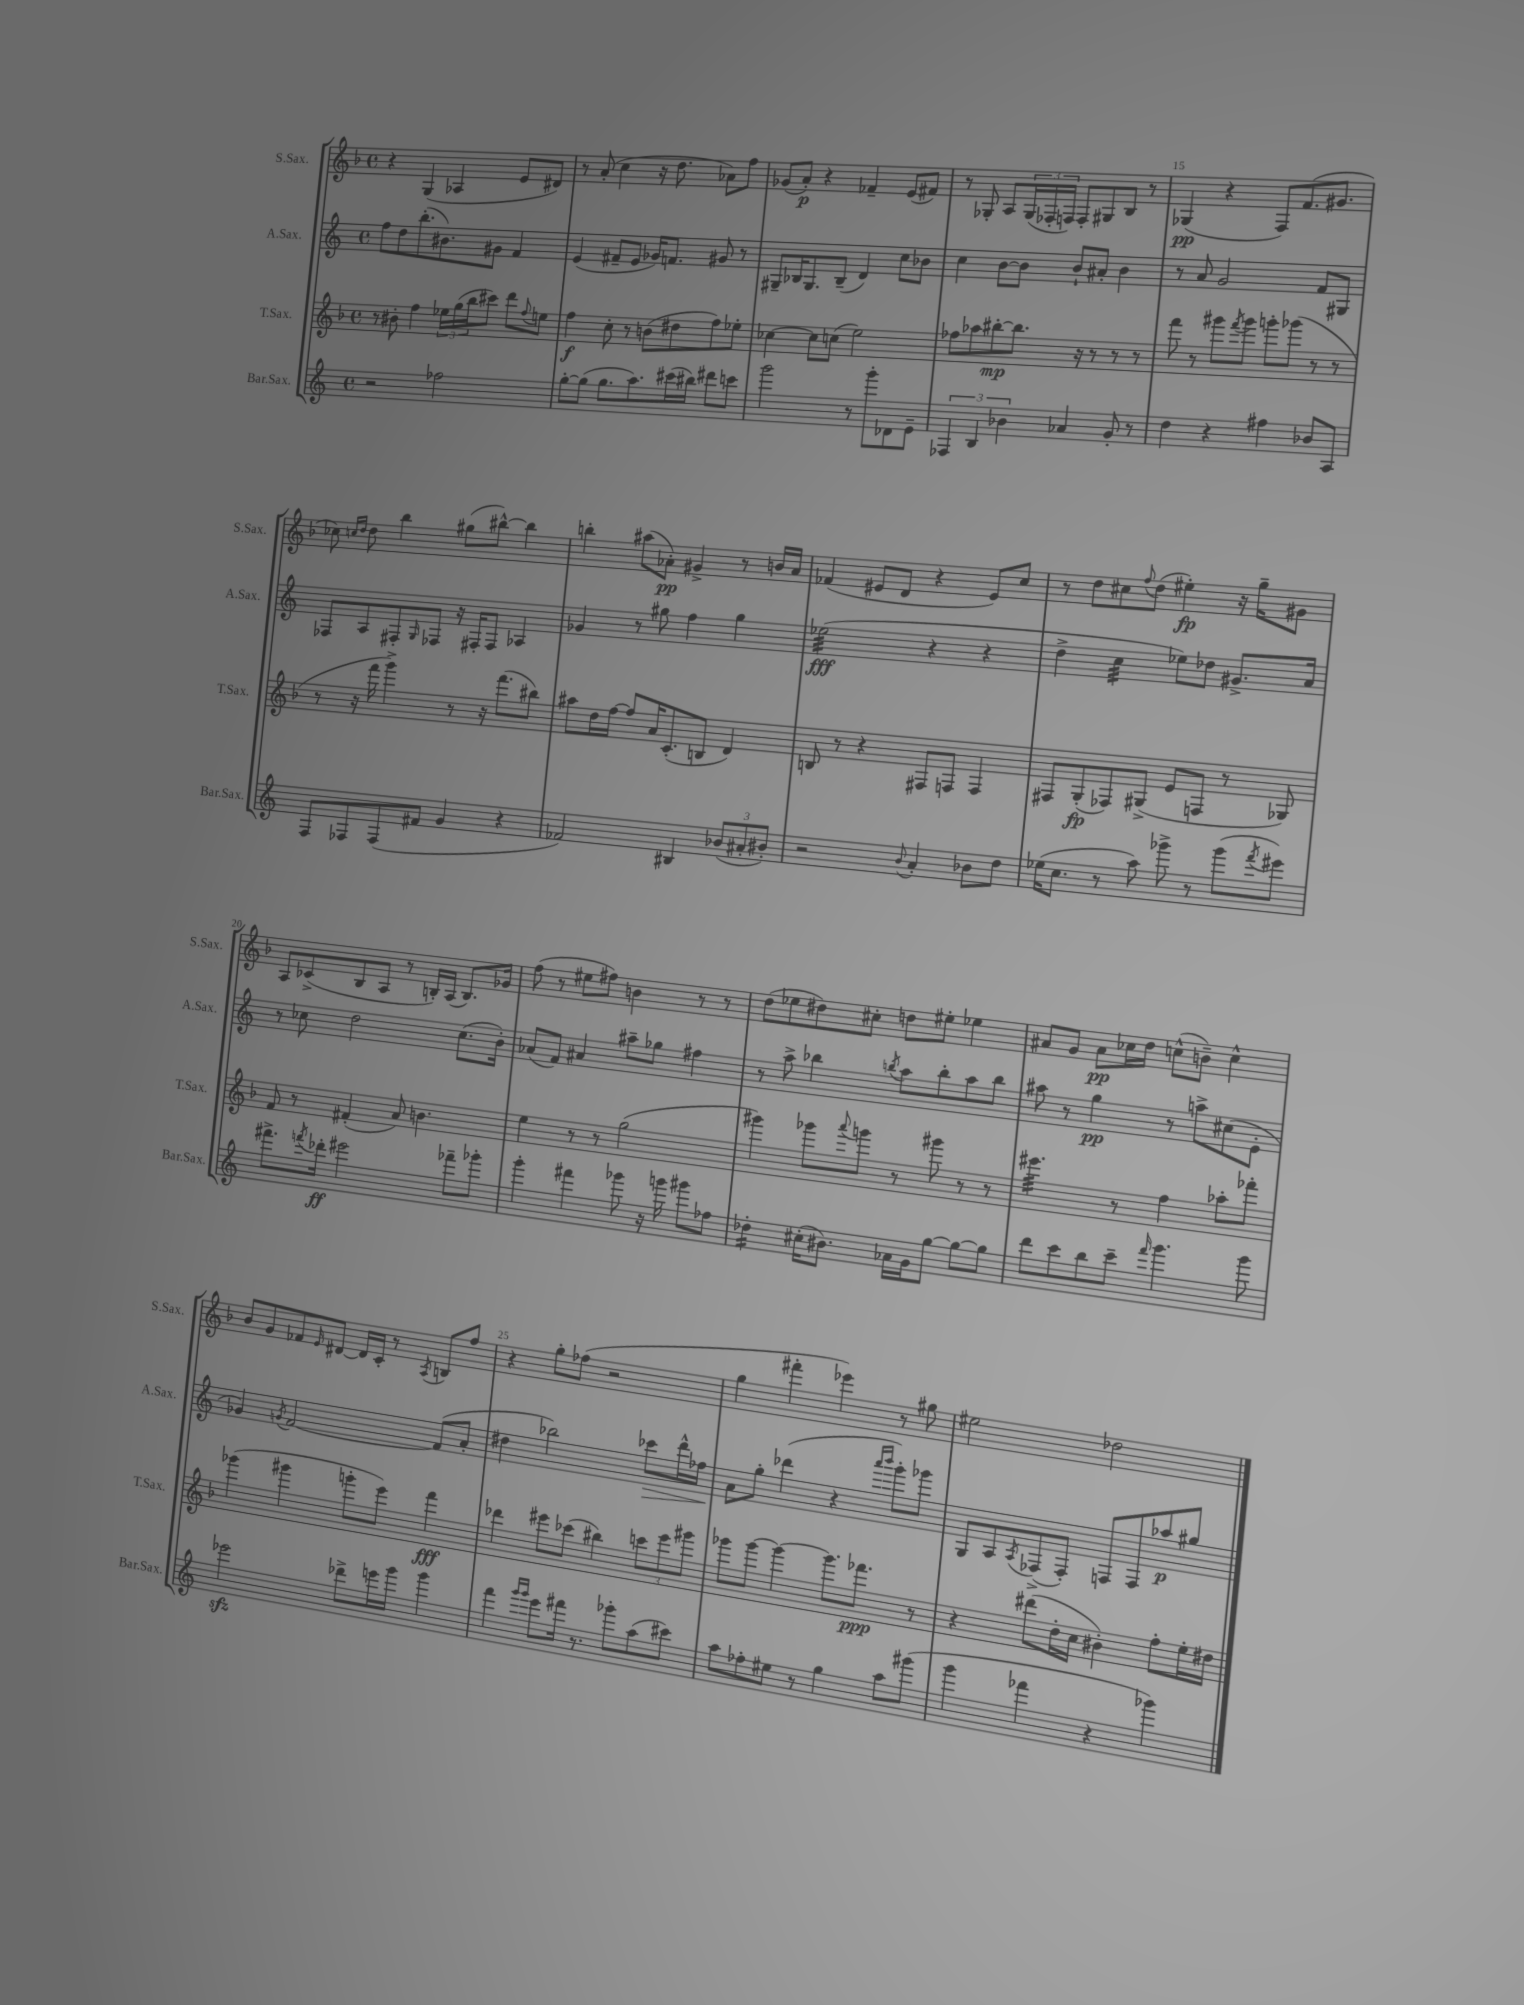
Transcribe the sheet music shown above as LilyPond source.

<<
\new StaffGroup <<
\new Staff = "s0" \with { instrumentName = "S.Sax." shortInstrumentName = "S.Sax." } {
    \clef treble \key f \major \defaultTimeSignature \time 4/4
    r4 g4( aes4 e'8 dis'8) |
    r8 a'8-.( c''4 r16 d''8. aes'8) f''8 |
    ges'8( a'8-.\p) r4 fes'4-- e'8( fis'8) |
    r8 ges8-. a8 \tuplet 3/2 { ges16( fes16-. f16) } f8-. gis8 bes8 r8 |
    ges4\pp( r4 f8) f'8.( gis'8. |
    ces''8) \grace { c''16 d''16 } d''8 bes''4 gis''8( bis''8~-^) bis''4 |
    b''4-. ais''8( aes'8-.\pp) gis'4-> r8 b'16 aes'16 |
    fes'4( eis'8 d'8 r4 eis'8) c''8 |
    r8 d''8 cis''8 \appoggiatura { f''8 } d''8( eis''4-.\fp) r16 g''16-- gis'8 |
    a8 ces'8->( bes8 a8 r8 b16-.) a16( b8.) ges'16 |
    f''8( r8 eis''8 fis''8) b'4 r8 r8 |
    d''8( ees''8 dis''8) cis''8-. d''8 eis''8-. ees''4 |
    ais'8 g'8 ais'8\pp ces''16 d''16 c''8-^( b'8--) c''4-^ |
    bes'8 g'8 fes'8 \grace { e'16 } dis'8~ dis'16 c'16-. r8 \acciaccatura { a8 } b8 f''8 |
    r4 g''8-. fes''8( r2 |
    g''4 fis'''4-. ees'''4) r8 gis''8 |
    eis''2 des''2 \bar "|." |
}
\new Staff = "s1" \with { instrumentName = "A.Sax." shortInstrumentName = "A.Sax." } {
    \clef treble \key c \major \defaultTimeSignature \time 4/4
    f''8 d''8 b''8.-.( bis'8.) gis'8 f'4 |
    e'4( fis'8-- e'8 ges'16) f'8. gis'8 r8 |
    gis8-- bes16 gis8. bes8--( d'4) c''8 bes'8 |
    c''4 b'8~ b'8 b'8-! ais'8-. b'4 |
    r8 a'8 g'2 f'8 gis8 |
    fes8 a8 fis8-. \grace { g16 } fes8 r16 fis16-. fis8 aes4 |
    ges'4 r8 gis''8 f''4 gis''4 |
    ees''2:32\fff( r4 r4 |
    d''4-> c''4:32 ees''8) des''8 gis'8.-> a'16 |
    r8 ces''8 d''2 ces''8.( b'16-.) |
    aes'8( f'8) ais'4 ais''8-- ges''8 fis''4 |
    r8 a''8-> bes''4 \acciaccatura { b''8 } a''8 b''8-. a''8 b''8 |
    ais''8 r8 g''4\pp r8 a''8-> cis''8( e'8-. |
    ges'4) \acciaccatura { g'8 } f'2~ f'8( a'8-. |
    dis''4 bes''2) ces'''8\> d'''16-^ fes''16 |
    a'8\! g''8-. des'''4( r4 \grace { a'''16 b'''16 } g'''8-.) ges'''8 |
    g8 a8 \acciaccatura { a8 } fes8->( fes8-.) f8 f8 aes''8\p gis''8 \bar "|." |
}
\new Staff = "s2" \with { instrumentName = "T.Sax." shortInstrumentName = "T.Sax." } {
    \clef treble \key f \major \defaultTimeSignature \time 4/4
    r8 bis'8-. f''4 \tuplet 3/2 { ees''16 g''16( bes''16 } cis'''8) d'''8 \appoggiatura { f''8 } e''8 |
    f''4\f c''8-. r8 b'8( dis''8 f''8) ees''8-. |
    ces''4~ ces''8 c''8( e''2) |
    fes''8 aes''8 bis''8~-.\mp bis''8. r16 r8 r8 r8 |
    f'''8 r8 gis'''8 \acciaccatura { f'''8 } gis'''8 g'''8-. ges'''8( r8 r8 |
    r8 r16 f'''16 g'''4->) r8 r16 f'''8.( bis''8) |
    ais''8 d''16 f''16~ f''8 a'16 c'8.-.( b8 d'4) |
    b8 r8 r4 fis8 f8 f4 |
    fis8 g8-.\fp( fes8) gis8->( e'8 f8 r8 ges8) |
    f'8 r8 fis'4-.( a'8) b'4. |
    e''4 r8 r8 g''2( |
    gis'''4) ges'''8 \appoggiatura { a'''8 } g'''8 r8 gis'''8 r8 r8 |
    eis'''4.:32 r8 f''4 aes''8-. fes'''8-. |
    ges'''4( gis'''4 g'''8-. e'''8) f'''4\fff |
    des'''4 eis'''8 ces'''8( bis''4) \tuplet 3/2 { c'''8 eis'''8 gis'''8 } |
    ges'''8 ges'''8~ ges'''4~ ges'''8. fes'''8.\ppp r8 |
    r4 dis'''8( d''16-. c''16 bis'4-.) f''8-. e''16-. dis''16 \bar "|." |
}
\new Staff = "s3" \with { instrumentName = "Bar.Sax." shortInstrumentName = "Bar.Sax." } {
    \clef treble \key c \major \defaultTimeSignature \time 4/4
    r2 fes''2 |
    g''8~-. g''8( g''8. a''8.) cis'''16( bis''16) dis'''8 c'''8 |
    g'''2 r8 g'''8-. des'8 e'8-- |
    \tuplet 3/2 { fes4 b4 bes'4 } aes'4 g'8-. r8 |
    d''4 r4 fis''4 bes'8 a8 |
    f8 fes8 fes8( fis'8 g'4 r4 |
    fes'2) bis4 \tuplet 3/2 { bes'8( ais'8-. bis'8-.) } |
    r2 \appoggiatura { b'8 } a'4-. bes'8 d''8 |
    ees''16( c''8. r8 a''8) ges'''8-> r8 ges'''8( \acciaccatura { f'''8 } eis'''8) |
    fis'''8.-> \acciaccatura { f'''8 } des'''16-.\ff eis'''2 fes'''8-- ges'''8-. |
    g'''4-. fis'''4 ges'''8 r16 g'''16 gis'''8 fes''8 |
    des''4:16-. cis''16-.( bis'8.) aes'16 g'16 g''8~ g''8~ g''8 |
    d'''8 c'''8 b''8 c'''8-- \grace { f'''16 } g'''4. g'''8 |
    ees'''2\sfz des'''8-> e'''16 g'''16 g'''4 |
    f'''4 \grace { g'''16 g'''16 } e'''8 fis'''16 r8. ges'''8-. a''8( cis'''8) |
    a''8 fes''8-. eis''8 r8 g''4 a''8 gis'''8( |
    g'''4 fes'''4 r4 ges'''4) \bar "|." |
}
>>
>>
\layout { \context { \Score currentBarNumber = #11 \override BarNumber.break-visibility = ##(#f #t #t) barNumberVisibility = #(every-nth-bar-number-visible 5) } }
